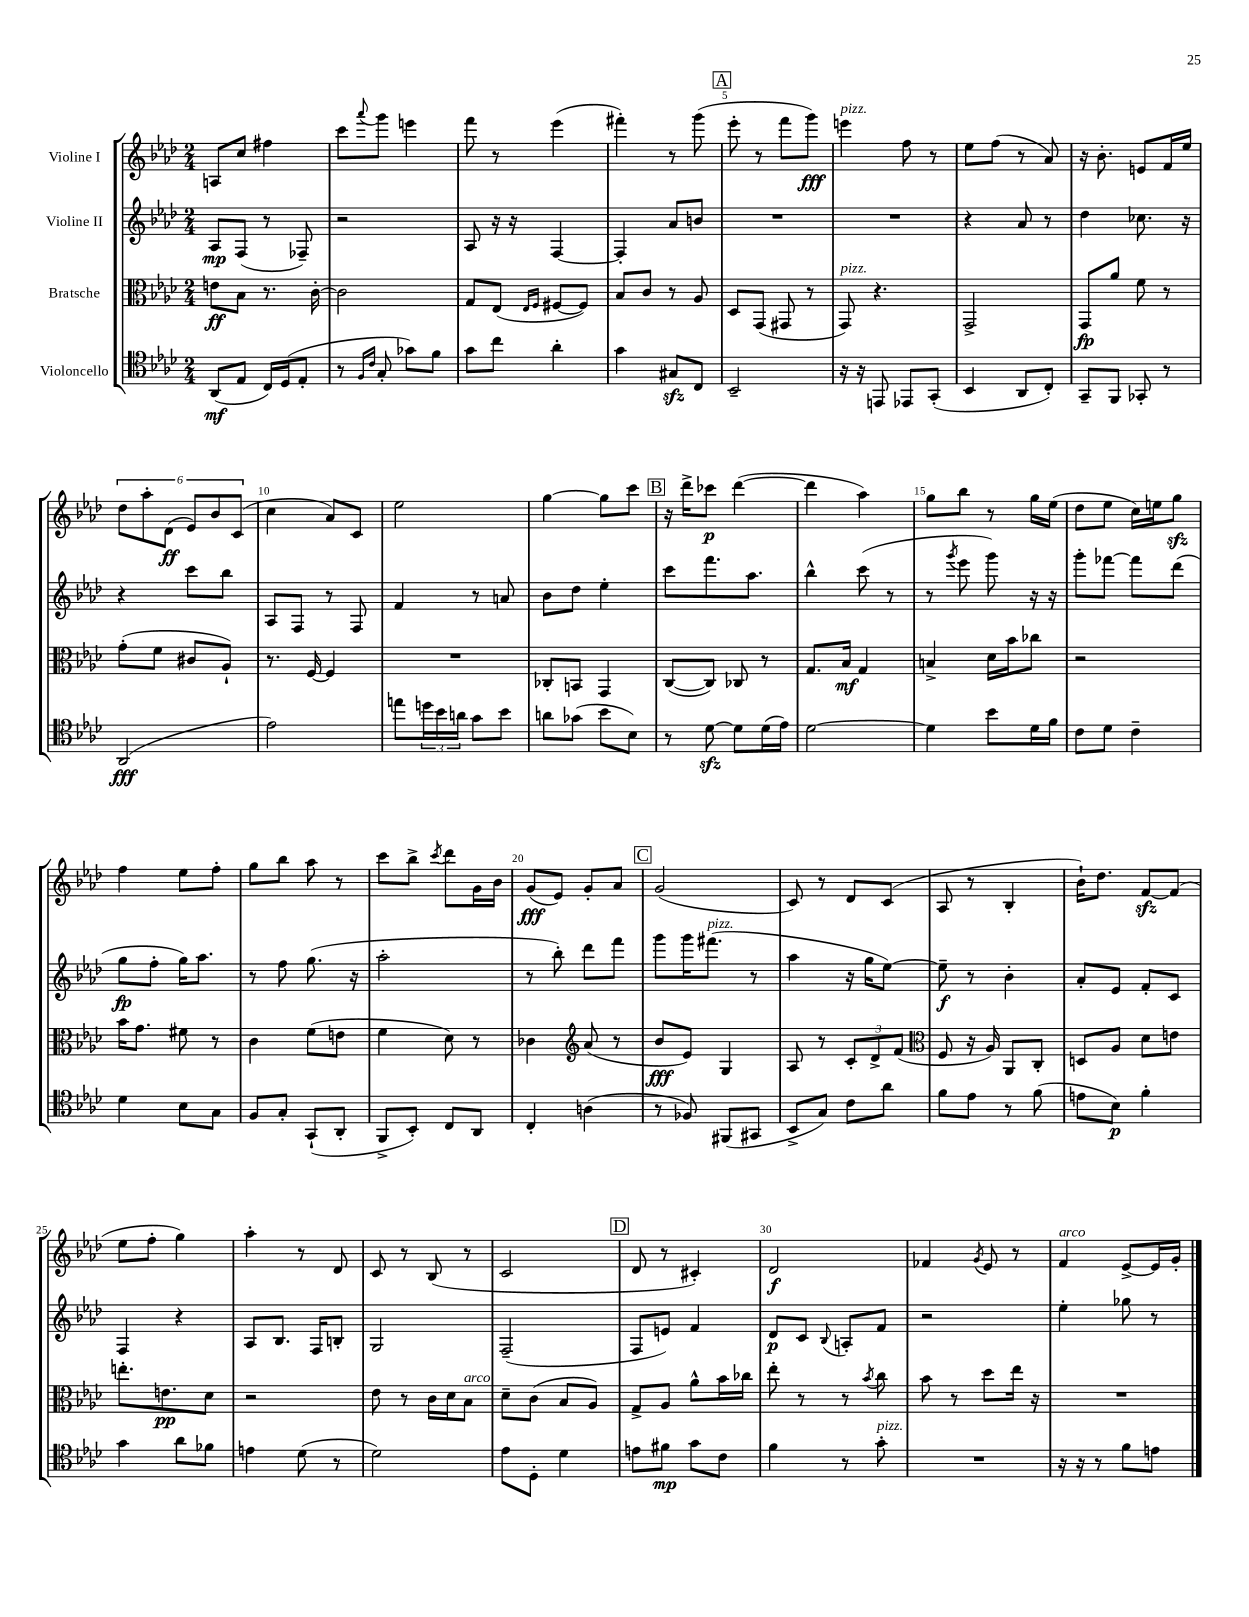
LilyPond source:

<<
\new StaffGroup <<
\new Staff = "s0" \with { instrumentName = "Violine I" } {
    \clef treble \key aes \major \numericTimeSignature \time 2/4
    a8 c''8 fis''4 |
    c'''8 \appoggiatura { aes'''8 } g'''8 e'''4 |
    f'''8 r8 ees'''4( |
    fis'''4-.) r8 g'''8( |
    \mark \markup { \box "A" } ees'''8-. r8 f'''8 g'''8\fff) |
    e'''4^\markup { \italic "pizz." } f''8 r8 |
    ees''8 f''8( r8 aes'8) |
    r16 bes'8.-. e'8 f'16 ees''16 |
    \tuplet 6/4 { des''8 aes''8-. des'8\ff( ees'8) bes'8 c'8( } |
    c''4 aes'8) c'8 |
    ees''2 |
    g''4~ g''8 c'''8 |
    \mark \markup { \box "B" } r16 des'''16-> ces'''8\p des'''4~( |
    des'''4 aes''4) |
    g''8 bes''8 r8 g''16 ees''16( |
    des''8 ees''8 c''16) e''16 g''8\sfz |
    f''4 ees''8 f''8-. |
    g''8 bes''8 aes''8 r8 |
    c'''8 bes''8-> \acciaccatura { c'''8 } des'''8 g'16 bes'16 |
    g'8\fff( ees'8) g'8-. aes'8 |
    \mark \markup { \box "C" } g'2( |
    c'8) r8 des'8 c'8( |
    aes8 r8 bes4-. |
    bes'16-!) des''8. f'8~\sfz f'8( |
    ees''8 f''8-. g''4) |
    aes''4-. r8 des'8 |
    c'8 r8 bes8( r8 |
    c'2 |
    \mark \markup { \box "D" } des'8 r8 cis'4-.) |
    des'2\f |
    fes'4 \acciaccatura { g'8 } ees'8 r8 |
    f'4^\markup { \italic "arco" } ees'8~-> ees'16 g'16-. \bar "|." |
}
\new Staff = "s1" \with { instrumentName = "Violine II" } {
    \clef treble \key aes \major \numericTimeSignature \time 2/4
    aes8\mp f8( r8 fes8--) |
    r2 |
    aes8 r16 r16 f4~ |
    f4-. aes'8 b'8 |
    \mark \markup { \box "A" } R2 |
    R2 |
    r4 aes'8 r8 |
    des''4 ces''8. r16 |
    r4 c'''8 bes''8 |
    aes8 f8 r8 f8 |
    f'4 r8 a'8 |
    bes'8 des''8 ees''4-. |
    \mark \markup { \box "B" } c'''8 f'''8. aes''8. |
    bes''4-^ c'''8( r8 |
    r8 \acciaccatura { g'''8 } ees'''8 g'''8) r16 r16 |
    g'''8-. fes'''8~ fes'''8 des'''8( |
    g''8\fp f''8-. g''16) aes''8. |
    r8 f''8 g''8.( r16 |
    aes''2-. |
    r8 bes''8-.) des'''8 f'''8 |
    \mark \markup { \box "C" } g'''8 g'''16 fis'''8.^\markup { \italic "pizz." }( r8 |
    aes''4 r16 g''16 ees''8~) |
    ees''8--\f r8 bes'4-. |
    aes'8-. ees'8 f'8-. c'8 |
    f4 r4 |
    aes8 bes8. f16 b8-. |
    g2 |
    f2--( |
    \mark \markup { \box "D" } f8 e'8) f'4 |
    des'8\p c'8 \appoggiatura { bes8 } a8-. f'8 |
    r2 |
    ees''4-. ges''8 r8 \bar "|." |
}
\new Staff = "s2" \with { instrumentName = "Bratsche" } {
    \clef alto \key aes \major \numericTimeSignature \time 2/4
    e'8\ff bes8 r8. c'16~-. |
    c'2 |
    g8 ees8( \grace { ees16 f16 } fis8~ fis8) |
    bes8 c'8 r8 aes8 |
    \mark \markup { \box "A" } des8 g,8( gis,8 r8 |
    g,8^\markup { \italic "pizz." }) r4. |
    g,2-> |
    g,8\fp aes'8 f'8 r8 |
    g'8-.( f'8 cis'8 aes8-!) |
    r8. f16~ f4 |
    R2 |
    ces8-. b,8 g,4 |
    \mark \markup { \box "B" } c8~( c8) ces8 r8 |
    g8. bes16\mf g4 |
    b4-> des'16 bes'16 ces''8 |
    r2 |
    bes'16 g'8. fis'8 r8 |
    c'4 f'8( e'8 |
    f'4 des'8) r8 |
    ces'4 \clef treble aes'8( r8 |
    \mark \markup { \box "C" } bes'8\fff ees'8) g4 |
    aes8 r8 \tuplet 3/2 { c'8-. des'8-> f'8( } |
    \clef alto f8 r16 aes16) aes,8 c8-. |
    d8 aes8 des'8 e'8 |
    e''8.-. e'8.\pp des'8 |
    r2 |
    ees'8 r8 c'16 des'16 bes8^\markup { \italic "arco" } |
    des'8-- c'8( bes8 aes8) |
    \mark \markup { \box "D" } g8-> aes8 aes'8-^ bes'16 ces''16 |
    ees''8-. r8 r8 \acciaccatura { bes'8 } c''8 |
    bes'8 r8 des''8 ees''16 r16 |
    R2 \bar "|." |
}
\new Staff = "s3" \with { instrumentName = "Violoncello" } {
    \clef tenor \key aes \major \numericTimeSignature \time 2/4
    aes,8\mf( ees8 c16) des16( ees8-. |
    r8 \grace { f16 c'16 } g8-. ges'8) f'8 |
    g'8 c''8 aes'4-. |
    g'4 gis8\sfz c8 |
    \mark \markup { \box "A" } bes,2-- |
    r16 r16 e,8 ees,8 g,8-.( |
    bes,4 aes,8 c8-.) |
    g,8-- f,8 ges,8-. r8 |
    aes,2\fff( |
    ees'2) |
    e''8 \tuplet 3/2 { d''16 bes'16 a'16 } g'8 bes'8 |
    a'8 ges'8( bes'8 bes8) |
    \mark \markup { \box "B" } r8 des'8~\sfz des'8 des'16( ees'16) |
    des'2~ |
    des'4 bes'8 des'16 f'16 |
    c'8 des'8 c'4-- |
    des'4 bes8 g8 |
    f8 g8-. g,8-!( aes,8-. |
    f,8-> bes,8-.) c8 aes,8 |
    c4-. a4( |
    \mark \markup { \box "C" } r8 fes8) fis,8( gis,8 |
    bes,8-> g8) c'8 aes'8 |
    f'8 ees'8 r8 f'8( |
    e'8 bes8\p) f'4-. |
    g'4 aes'8 fes'8 |
    e'4 des'8( r8 |
    des'2) |
    ees'8 des8-. des'4 |
    \mark \markup { \box "D" } e'8 fis'8\mp g'8 c'8 |
    f'4 r8 g'8-.^\markup { \italic "pizz." } |
    R2 |
    r16 r16 r8 f'8 e'8 \bar "|." |
}
>>
>>
\layout { \context { \Score \override BarNumber.break-visibility = ##(#f #t #t) barNumberVisibility = #(every-nth-bar-number-visible 5) } }
